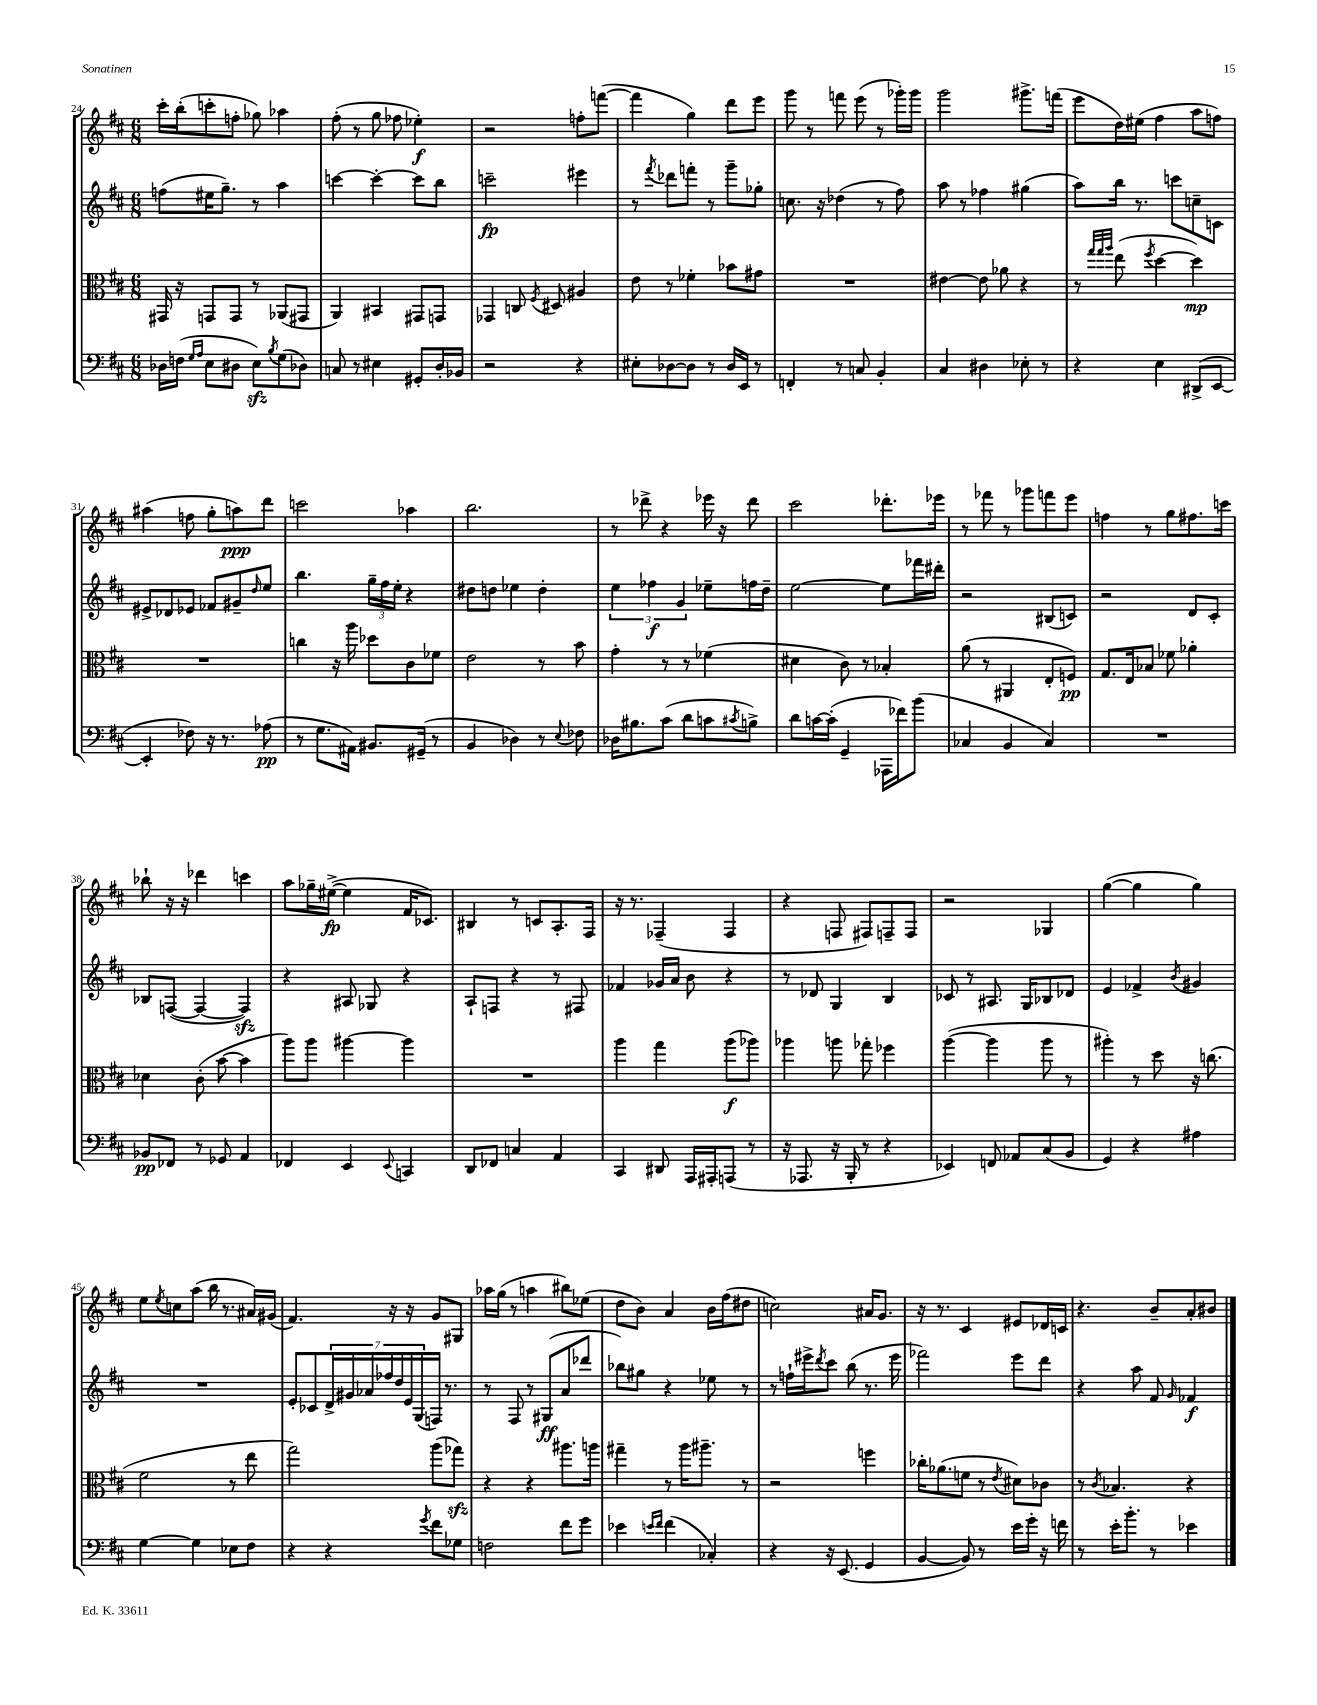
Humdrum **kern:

**kern	**kern	**kern	**kern
*staff4	*staff3	*staff2	*staff1
*clefF4	*clefC3	*clefG2	*clefG2
*k[f#c#]	*k[f#c#]	*k[f#c#]	*k[f#c#]
*M6/8	*M6/8	*M6/8	*M6/8
16D-\LL	16GG#/	(8ff\L	16ccc#'\LL
(16F\JJ	16r	.	(16bb'\J
16qqG/LL	.	.	.
16qqA/JJ	.	.	.
8E\L	8GG/L	16ee#\K	8ccc'\
.	.	8.gg~\J)	.
8D#\J	8GG/J	.	8ff'\J
8E\L)	8r	8r	8gg-\)
8qB/	.	.	.
(8G\	(8AA-/L	4aa\	4aa-\
8D-\J)	8GG#/J	.	.
=	=	=	=
8C/	4AA/)	[4ccc\	(8ff#'\
8r	.	.	8r
4E#\	4BB#/	4ccc'\_	8gg\
.	.	.	8ff-\
8GG#'/L	8GG#/L	8ccc\]L	4ee-'\)
16D'/L	8GG/J	8bb\J	.
16BB-/JJ	.	.	.
=	=	=	=
2r	4GG-/	2ccc~\	2r
.	8C/	.	.
.	8qF#/	.	.
.	8D#/	.	.
4r	4A#/	4eee#\	8ff'\L
.	.	.	([8fff\J
=	=	=	=
8E#'\L	8e\	8r	4fff\]
.	.	8qfff#/	.
[8D-\	8r	8ddd-\L	.
8D-\]J	4f-'\	8fff'\J	4gg\)
8r	.	8r	.
16D-/LL	8b-\L	8ggg~\L	8ddd\L
16EE/JJ	.	.	.
8r	8g#\J	8gg-'\J	8eee\J
=	=	=	=
4FF'/	2.r	8.cc\	8ggg\
.	.	.	8r
.	.	16r	.
8r	.	(4dd-\	8fff\
8C/	.	.	(8eee\
4BB'/	.	8r	8r
.	.	8ff#\)	16ggg-'\LL)
.	.	.	16ggg-\JJ
=	=	=	=
4C#/	[4e#\	8aa\	2ggg\
.	.	8r	.
4D#\	8e#\]	4ff-\	.
.	8a-\	.	.
8E-'\	4r	(4gg#\	8.ggg#^\L
8r	.	.	.
.	.	.	(16fff\Jk
=	=	=	=
4r	8r	8aa\L)	8eee\L
.	32qqgg/LLL	.	.
.	32qqgg/	.	.
.	32qqaa/JJJ	.	.
.	(8ee\	16bb\Jk	16dd\L)
.	.	8.r	(16ee#\JJ
.	8qff#/	.	.
4E\	[4dd\	.	4ff#\
.	.	8ccc\L	.
(8DD#^/L	4dd\])	8cc~\	8aa\L
[8EE/J	.	8c\J	8ff\J)
=	=	=	=
4EE'/]	2.r	8e#^/L	(4aa#\
.	.	8d-/	.
8F-\)	.	8e-/J	8ff\
16r	.	8f-/L	8gg'\L
8.r	.	.	.
.	.	8g#~/	8aa\)
.	.	16qqdd/	.
(8A-\	.	8ee/J	8ddd\J
=	=	=	=
8r	4cc\	4.bb\	2ccc\
8.G\L	.	.	.
.	16r	.	.
16AA#\Jk)	16aa\	.	.
8.BB#/L	8dd-\L	24gg~\LL	.
.	.	24ff#\	.
.	.	24ee'\JJ	.
.	8c#\	4r	4aa-\
(16GG#~/Jk	.	.	.
8r	8f-\J	.	.
=	=	=	=
4BB/	2e\	8dd#\L	2.bb\
.	.	8dd\J	.
4D-\)	.	4ee-\	.
8r	8r	4dd'\	.
8qqE/	.	.	.
8F-\	8b\	.	.
=	=	=	=
16D-\LK	4g'\	6ee\	8r
8.B#\	.	.	.
.	.	.	8ddd-^\
.	.	6ff-\	.
(8c#\J	8r	.	4r
.	.	6g/	.
8d\L	8r	.	.
8c\	(4f-\	8ee-~\L	16eee-\
.	.	.	16r
8qc#/	.	.	.
8B^\J)	.	16ff\L	8ddd-\
.	.	16dd~\JJ	.
=	=	=	=
8d\L	4d#\	[2ee\	2ccc#\
[16c\L	.	.	.
(16c'\]JJ	.	.	.
4GG~/	8c#\)	.	.
.	8r	.	.
16AAA-\LL	4B-'/	8ee\]L	8.ddd-'\L
16f-\J)	.	.	.
(8b\J	.	16fff-\L	.
.	.	16ddd#'\JJ	16eee-\Jk
=	=	=	=
4C-/	(8a\	2r	8r
.	8r	.	8fff-\
4BB/	4AA#/	.	8r
.	.	.	8ggg-\L
4C-/)	8E'/L	(8B#/L	8fff\
.	8F/J)	8c/J)	8eee\J
=	=	=	=
2.r	8.G/L	2r	4ff\
.	16E/k	.	.
.	8B-/J	.	8r
.	8f-\	.	8gg\L
.	4a-'\	8d/L	8.ff#\
.	.	8c#'/J	.
.	.	.	16ccc\Jk
=	=	=	=
8BB-/L	4d-\	8B-/L	8bb-`\
8FF-/J	.	([8F/J	16r
.	.	.	16r
8r	(8c#'\	4F/_	4ddd-\
8GG-/	[8b\	.	.
4AA/	4b\]	4F/])	4ccc\
=	=	=	=
4FF-/	8aa\L)	4r	8aa\L
.	8aa\J	.	16gg-~\L
.	.	.	([16ee#^\JJ
4EE/	[4aa#\	8A#/	4ee#\]
.	.	8G-/	.
8qqEE/	.	.	.
4CC/	4aa#\]	4r	16f#/LK
.	.	.	8.c-/J)
=	=	=	=
8DD/L	2.r	8A`/L	4B#/
8FF-/J	.	8F/J	.
4C/	.	4r	8r
.	.	.	8c/L
4AA/	.	8r	8.A'/
.	.	8F#/	.
.	.	.	16F#/Jk
=	=	=	=
4CC#/	4aa\	4f-/	16r
.	.	.	8.r
8DD#/	4gg\	16g-/LL	(4F-~/
.	.	16a/JJ	.
16AAA/LL	.	8b\	.
16AAA#'/J	.	.	.
(8AAA/J	(8aa\L	4r	4F-/
8r	8aa-\J)	.	.
=	=	=	=
16r	4aa-\	8r	4r
8.AAA-/	.	.	.
.	.	8d-/	.
16r	8aa\	4G/	8F/
16BBB'/	.	.	.
8r	8gg-'\	.	8F#/L)
4r	4ff-\	4B/	8F~/
.	.	.	8F/J
=	=	=	=
4EE-/)	([4aa\	8c-/	2r
.	.	8r	.
8FF/	4aa\]	8.A#/	.
8AA-/L	.	.	.
.	.	16G/LK	.
(8C#/	8aa\	8B-/	4G-/
8BB/J	8r	8d-/J	.
=	=	=	=
4GG/)	4aa#'\)	4e/	([4gg\
4r	8r	4f-^/	4gg\]
.	8dd\	.	.
.	.	8qb/	.
4A#\	16r	4g#/	4gg\)
.	(8.cc\	.	.
=	=	=	=
[4G\	2f#\	2.r	8ee\L
.	.	.	8qee/
.	.	.	8cc\
4G\]	.	.	(8aa\J
.	.	.	16bb\
.	.	.	8.r
8E-\L	8r	.	.
8F#\J	8ee\	.	16a#/LL)
.	.	.	(16g#/JJ
=	=	=	=
4r	2gg\)	8e'/L	4.f#/)
.	.	8c-/	.
4r	.	28d^/L	.
.	.	28g#/	.
.	.	28a-/	.
.	.	28ff-/	.
.	.	.	16r
.	.	28dd/	.
.	.	28e/	.
.	.	.	16r
.	.	(28G/	.
8qg/	.	.	.
8f#\L	(8aa\L	16F/JJ)	8g/L
.	.	8.r	.
8G-\J	8gg-\J)	.	8G#/J
=	=	=	=
2F\	4r	8r	16aa-\LL
.	.	.	(16gg\JJ
.	.	8F#/	8r
.	4r	8r	4aa\
.	.	(8G#/L	.
8f#\L	8.aa#\L	8a/	8bb#\L)
8g\J	.	8ddd-/J	(8ee-\J
.	16aa\Jk	.	.
=	=	=	=
4e-\	4gg#~\	8bb-\L)	8dd\L
.	.	8gg#\J	8b\J)
16qqe/LL	.	.	.
16qqf#/JJ	.	.	.
(4f#\	8r	4r	4a/
.	16aa\LK	.	.
.	8.aa#~\J	.	.
4C-'/)	.	8ee-\	16b\LL
.	.	.	(16ff#\J
.	8r	8r	8dd#\J
=	=	=	=
4r	2r	8r	2cc\)
.	.	16ff`\LL	.
.	.	16eee#^\J	.
.	.	8qddd/	.
16r	.	8ccc#\J	.
(8.EE/	.	.	.
.	.	(8bb\	.
4GG/	4ff\	8.r	16a#/LK
.	.	.	8.g/J
.	.	16eee#\	.
=	=	=	=
[4BB/	16cc-'\LK	2fff-\)	16r
.	(8.a-\	.	8.r
8BB/])	8f\J	.	4c#/
8r	8r	.	.
.	8qe/	.	.
16e\LL	8d#\L)	8eee\L	8e#/L
16g'\JJ	.	.	.
16r	8c-\J	8ddd\J	16d-/L
16f\	.	.	16c/JJ
=	=	=	=
8r	8r	4r	4.r
.	8qc#/	.	.
16e'\LK	4.B-/	.	.
8.b'\J	.	.	.
.	.	8aa\	.
8r	.	8f#/	8b~/L
.	.	16qqg/	.
4e-\	4r	4f-/	8a'/
.	.	.	8b#/J
==	==	==	==
*-	*-	*-	*-
